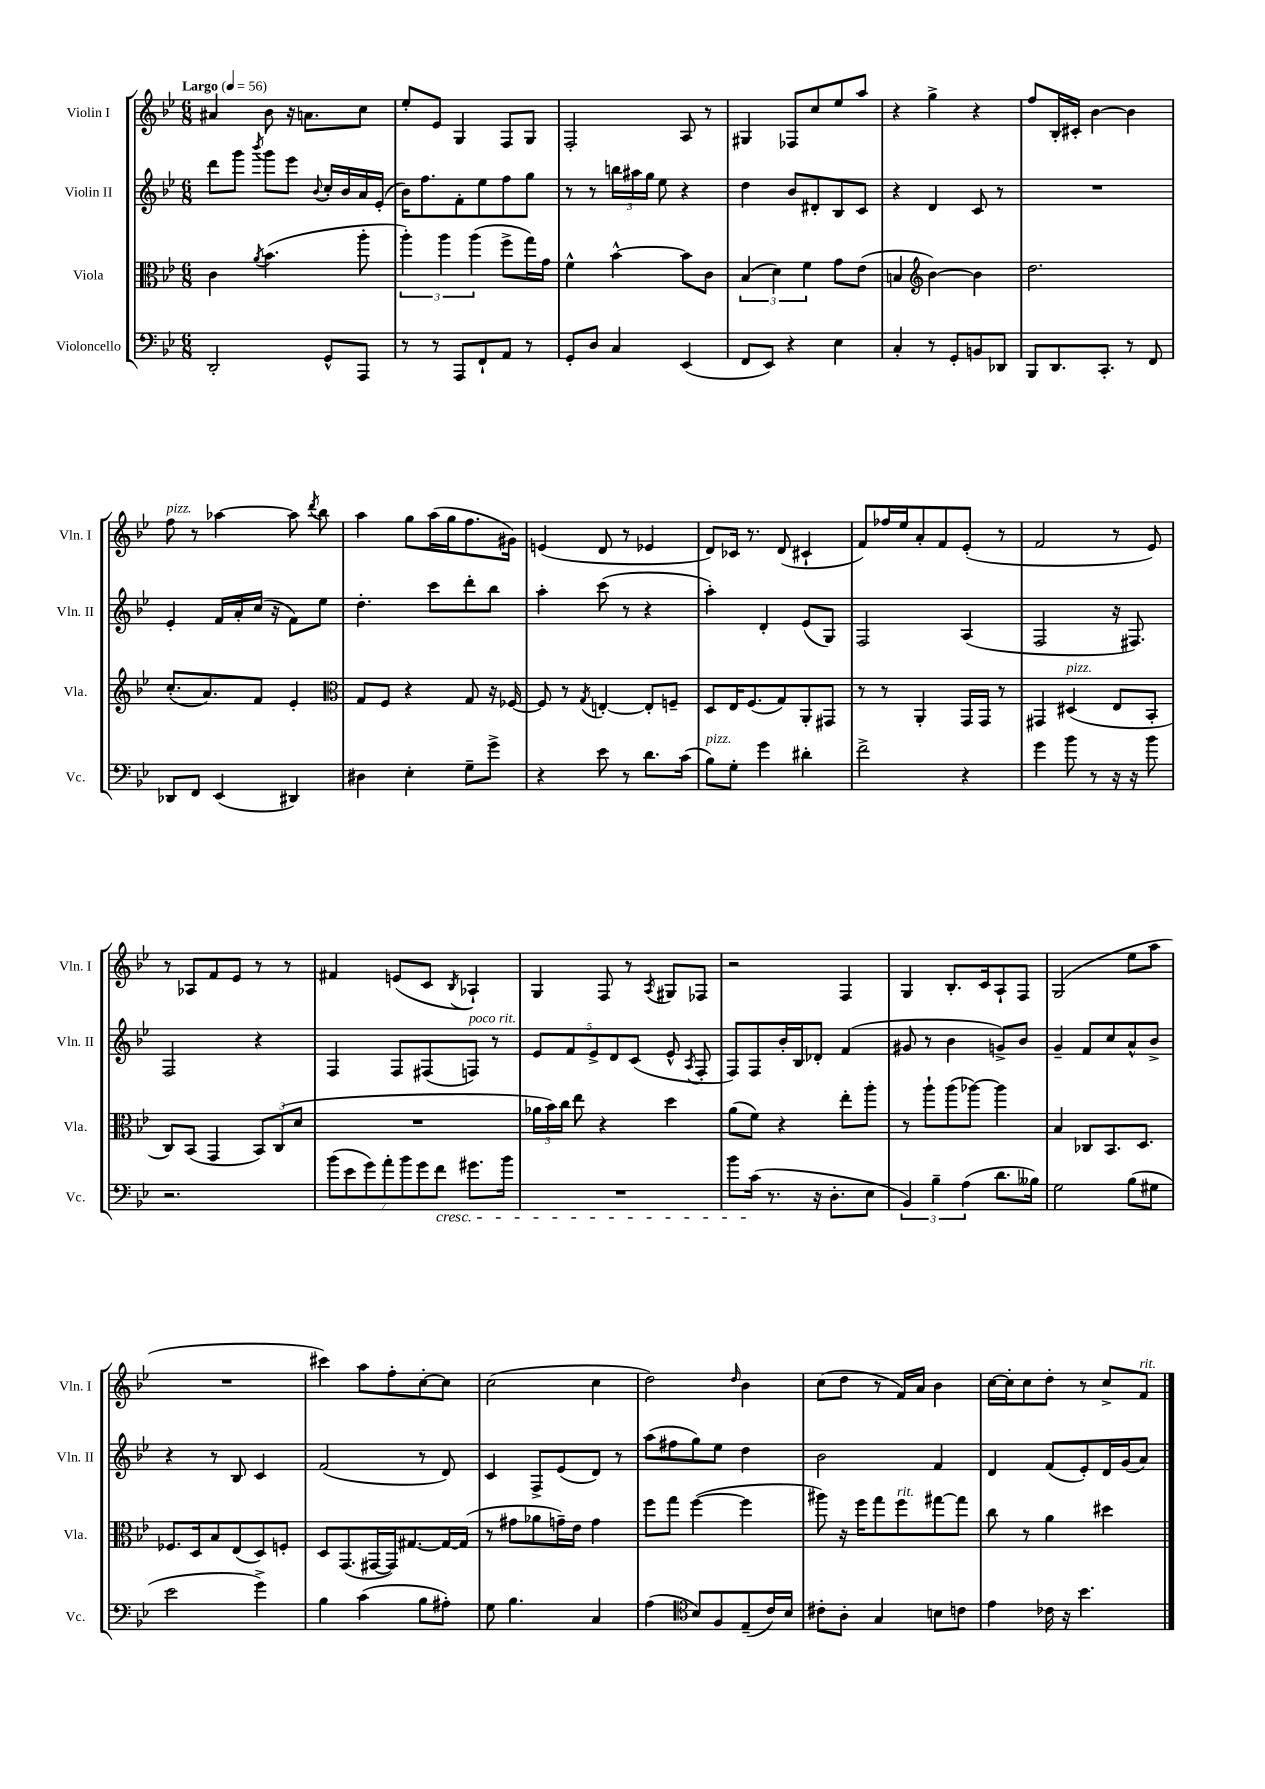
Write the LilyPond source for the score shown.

<<
\new StaffGroup <<
\new Staff = "s0" \with { instrumentName = "Violin I" shortInstrumentName = "Vln. I" } {
    \clef treble \key bes \major \numericTimeSignature \time 6/8 \tempo "Largo" 4 = 56
    \autoBeamOff ais'4 bes'8 r16 a'8.[ c''8] |
    ees''8[-. ees'8] g4 f8[ g8] |
    f2-. a8 r8 |
    gis4 fes8[ c''8 ees''8 a''8] |
    r4 g''4-> r4 |
    f''8[ bes16-. cis'16]-. bes'4~ bes'4 |
    f''8^\markup { \italic "pizz." } r8 aes''4~ aes''8 \acciaccatura { d'''8 } bes''8 |
    a''4 g''8[ a''16( g''16 f''8. gis'16]) |
    e'4( d'8 r8 ees'4 |
    d'8[) ces'16] r8. d'8( cis'4-! |
    f'8[) fes''16 ees''16 a'8-. f'8 ees'8]-.( r8 |
    f'2 r8 ees'8) |
    r8 aes8[ f'8 ees'8] r8 r8 |
    fis'4 e'8[( c'8] \acciaccatura { bes8 } aes4-!) |
    g4 f8 r8 \acciaccatura { a8 } gis8[ fes8] |
    r2 f4 |
    g4 bes8.[-. c'16 a8-! f8] |
    g2( ees''8[ a''8] |
    R2. |
    cis'''4) a''8[ f''8-. c''8~-. c''8] |
    c''2( c''4 |
    d''2) \grace { d''16 } bes'4 |
    c''8[( d''8] r8 f'16[) a'16] bes'4 |
    c''16[~ c''16-. c''8 d''8]-. r8 c''8[-> f'8]^\markup { \italic "rit." } \bar "|." |
}
\new Staff = "s1" \with { instrumentName = "Violin II" shortInstrumentName = "Vln. II" } {
    \clef treble \key bes \major \numericTimeSignature \time 6/8
    \autoBeamOff d'''8[ g'''8] \acciaccatura { bes'''8 } g'''8[ ees'''8] \appoggiatura { bes'8 } c''16[-. bes'16 a'16 ees'16]-.( |
    bes'16[) f''8. f'8-. ees''8 f''8 g''8] |
    r8 r8 \tuplet 3/2 { b''16[ ais''16 g''16] } ees''8 r4 |
    d''4 bes'8[ dis'8-. bes8 c'8] |
    r4 d'4 c'8 r8 |
    R2. |
    ees'4-. f'16[ a'16-. c''16]( r16 f'8[) ees''8] |
    d''4.-. c'''8[ d'''8-. bes''8] |
    a''4-. c'''8( r8 r4 |
    a''4-.) d'4-. ees'8[( g8]) |
    f2 a4( |
    f2 r16 fis8.) |
    f2 r4 |
    f4 f8[ fis8( f8]^\markup { \italic "poco rit." }) r8 |
    \tuplet 5/4 { ees'8[ f'8 ees'8-> d'8 c'8]( } ees'8-^ \acciaccatura { a8 } f8-. |
    f8[) f8 bes'16-. bes16 des'8]-. f'4( |
    gis'8 r8 bes'4 g'8[->) bes'8] |
    g'4-- f'8[ c''8 a'8-^ bes'8]-> |
    r4 r8 bes8 c'4 |
    f'2( r8 d'8) |
    c'4 f8[-> ees'8( d'8]) r8 |
    a''8[( fis''8 g''8) ees''8] d''4 |
    bes'2 f'4 |
    d'4 f'8[( ees'8-.) d'16 g'16( a'8]) \bar "|." |
}
\new Staff = "s2" \with { instrumentName = "Viola" shortInstrumentName = "Vla." } {
    \clef alto \key bes \major \numericTimeSignature \time 6/8
    \autoBeamOff c'4 \acciaccatura { a'8 } bes'4.( a''8-. |
    \tuplet 3/2 { a''4-.) a''4 a''4( } f''8[-> g''16) g'16] |
    f'4-^ bes'4~-^ bes'8[ c'8] |
    \tuplet 3/2 { bes4( d'4) f'4 } g'8[ ees'8]( |
    b4 \clef treble bes'4~) bes'4 |
    d''2. |
    c''8.[-.( a'8.) f'8] ees'4-. |
    \clef alto g8[ f8] r4 g8 r16 fes16~ |
    fes8 r8 \acciaccatura { g8 } e4~-. e8[-. f8]-- |
    d8[ ees16 f8.( g8) a,8-. gis,8] |
    r8 r8 a,4-. g,16[ g,16] r8 |
    gis,4 dis4^\markup { \italic "pizz." }( ees8[ bes,8]-. |
    c8[) bes,8]( g,4 \tuplet 3/2 { bes,8[) c8( d'8] } |
    R2. |
    \tuplet 3/2 { aes'16[ bes'16) c''16] } ees''8 r4 d''4 |
    a'8[( f'8]) r4 ees''8[-. a''8]-. |
    r8 a''8[-! a''8( aes''8]~) aes''4 |
    bes4 ces8[ bes,8. d8.] |
    fes8.[ d16 bes8 ees8( d8) f8]-. |
    d8[ g,8.( gis,16~ gis,16) gis8.~ gis16~ gis16]( |
    r8 gis'8[ aes'8 g'16--) ees'16] g'4 |
    f''8[ g''8] f''4~( f''4 |
    ais''8) r16 f''16[ g''8 f''8^\markup { \italic "rit." } gis''8~ gis''8] |
    c''8 r8 a'4 dis''4 \bar "|." |
}
\new Staff = "s3" \with { instrumentName = "Violoncello" shortInstrumentName = "Vc." } {
    \clef bass \key bes \major \numericTimeSignature \time 6/8
    \autoBeamOff d,2-. g,8[-^ a,,8] |
    r8 r8 a,,8[ f,8-! a,8] r8 |
    g,8[-. d8] c4 ees,4( |
    f,8[ ees,8]) r4 ees4 |
    c4-. r8 g,8[-. b,8 des,8] |
    bes,,8[ d,8. c,8.]-. r8 f,8 |
    des,8[ f,8] ees,4( dis,4) |
    dis4 ees4-. g8[-- g'8]-> |
    r4 ees'8 r8 d'8.[ c'16]( |
    bes8[^\markup { \italic "pizz." }) g8]-. g'4 dis'4-. |
    f'2-> r4 |
    g'4 bes'8 r8 r16 r16 bes'8 |
    r2. |
    \tuplet 7/4 { bes'8[( ees'8 g'8) a'8-. bes'8 g'8 f'8]\cresc } gis'8.[ bes'16] |
    R2. |
    bes'8[ c'16]\!( r8. r16 d8.[-. ees8] |
    \tuplet 3/2 { bes,4) bes4-- a4( } d'8.[ beses16]) |
    g2 bes8[( gis8] |
    ees'2 g'4->) |
    bes4 c'4( bes8[ ais8]-.) |
    g8 bes4. c4 |
    a4( \clef tenor bes8[) f8 ees8--( c'16) bes16] |
    cis'8[-. a8]-. g4 b8[ c'8] |
    ees'4 ces'16 r16 bes'4. \bar "|." |
}
>>
>>
\layout { \context { \Score \remove "Bar_number_engraver" } }
